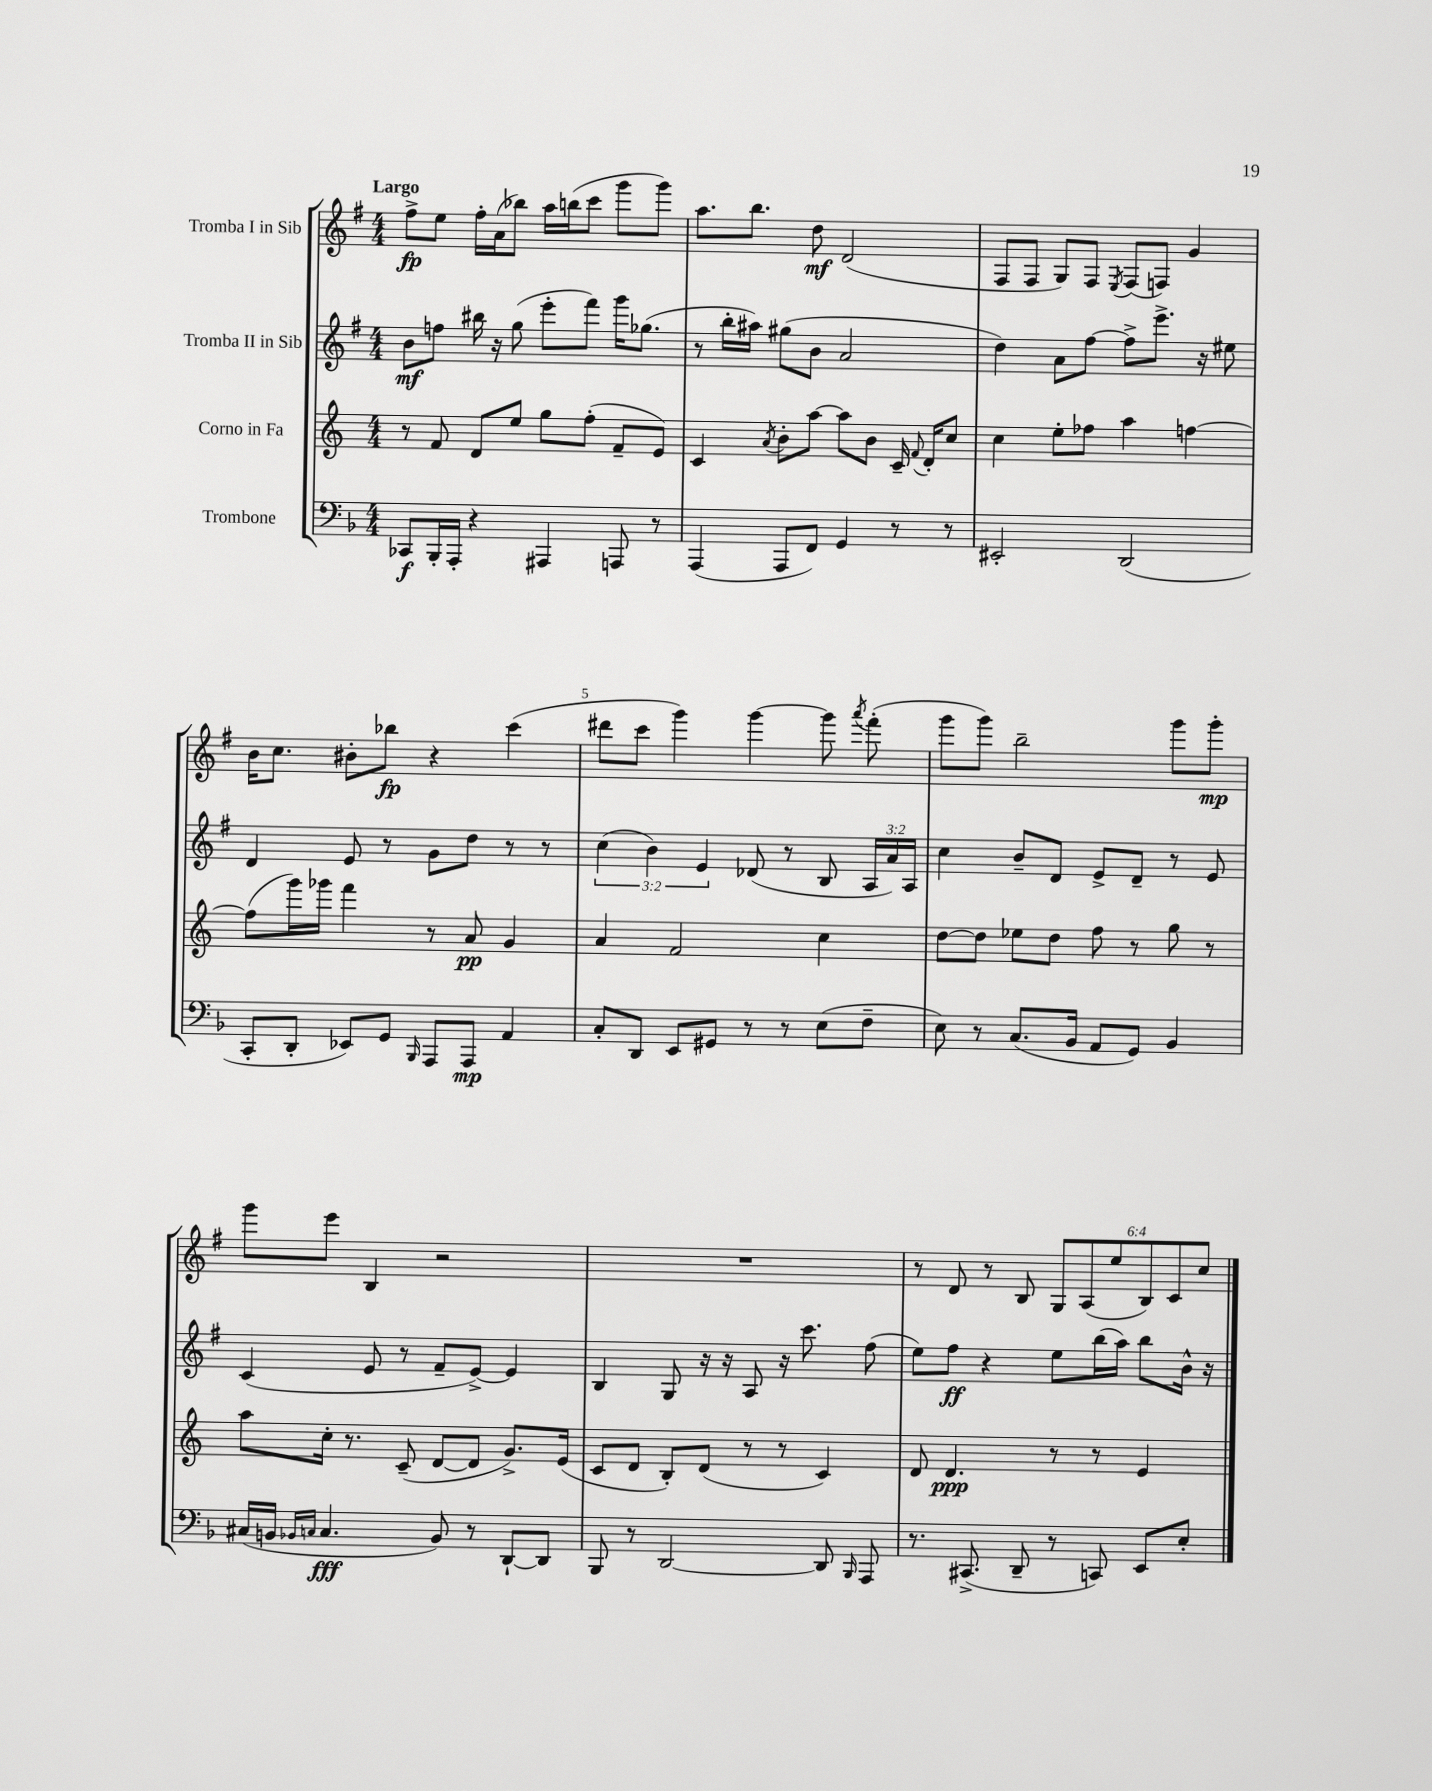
<<
\new StaffGroup <<
\new Staff = "s0" \with { instrumentName = "Tromba I in Sib" } {
    \clef treble \key g \major \numericTimeSignature \time 4/4 \override Staff.TupletNumber.text = #tuplet-number::calc-fraction-text \tempo "Largo"
    \autoBeamOff fis''8[->\fp e''8] fis''16[-. a'16( bes''8]) a''16[ b''16( c'''8] g'''8[ g'''8]) |
    a''8.[ b''8.] d''8\mf d'2( |
    fis8[ fis8] g8[) fis8] \acciaccatura { e8 } fis8[( f8]) g'4 |
    b'16[ c''8.] bis'8[-. bes''8]\fp r4 c'''4( |
    dis'''8[ c'''8] g'''4) g'''4~ g'''8 \acciaccatura { a'''8 } fis'''8-.( |
    g'''8[ g'''8]) b''2-- g'''8[ g'''8]-.\mp |
    g'''8[ e'''8] b4 r2 |
    R1 |
    r8 d'8 r8 b8 \tuplet 6/4 { g8[ a8( e''8 b8) c'8 c''8] } \bar "|." |
}
\new Staff = "s1" \with { instrumentName = "Tromba II in Sib" } {
    \clef treble \key g \major \numericTimeSignature \time 4/4 \override Staff.TupletNumber.text = #tuplet-number::calc-fraction-text
    \autoBeamOff b'8[\mf f''8] bis''16 r16 g''8( e'''8[-. fis'''8]) g'''16[ ges''8.]( |
    r8 b''16[-. ais''16]) gis''8[( b'8] a'2 |
    d''4) a'8[ fis''8]~ fis''8[-> e'''8.]-> r16 eis''8 |
    d'4 e'8 r8 g'8[ d''8] r8 r8 |
    \tuplet 3/2 { c''4( b'4) e'4 } des'8( r8 b8 \tuplet 3/2 { a16[ a'16) a16] } |
    c''4 b'8[-- d'8] e'8[-> d'8]-- r8 e'8 |
    c'4( e'8 r8 fis'8[-- e'8]~->) e'4 |
    b4 g8 r16 r16 a8 r16 c'''8. fis''8( |
    e''8[) fis''8]\ff r4 e''8[ b''16( a''16]) b''8[ b'16]-^ r16 \bar "|." |
}
\new Staff = "s2" \with { instrumentName = "Corno in Fa" } {
    \clef treble \key c \major \numericTimeSignature \time 4/4
    \autoBeamOff r8 f'8 d'8[ e''8] g''8[ f''8]-.( f'8[-- e'8]) |
    c'4 \acciaccatura { a'8 } b'8[-. a''8]~ a''8[ b'8] c'16-- \appoggiatura { f'8 } d'16[-. c''8] |
    c''4 e''8[-. fes''8] a''4 f''4~ |
    f''8[( g'''16) ges'''16] f'''4 r8 a'8\pp g'4 |
    a'4 f'2 c''4 |
    d''8[~ d''8] ees''8[ d''8] f''8 r8 g''8 r8 |
    a''8[ c''16]-. r8. c'8--( d'8[~ d'8] g'8.[->) e'16]( |
    c'8[ d'8] b8[-.) d'8]( r8 r8 c'4) |
    d'8 d'4.\ppp r8 r8 e'4 \bar "|." |
}
\new Staff = "s3" \with { instrumentName = "Trombone" } {
    \clef bass \key f \major \numericTimeSignature \time 4/4
    \autoBeamOff ces,8[\f bes,,16-. a,,16]-. r4 ais,,4 a,,8 r8 |
    a,,4( a,,8[ f,8]) g,4 r8 r8 |
    eis,2-. d,2( |
    c,8[-. d,8]-. ees,8[) g,8] \grace { bes,,16 } a,,8[ a,,8]\mp a,4 |
    c8[-. d,8] e,8[ gis,8] r8 r8 e8[( f8]-- |
    e8) r8 c8.[( bes,16] a,8[ g,8]) bes,4 |
    cis16[( b,16] \grace { bes,16[ c16] } c4.\fff bes,8) r8 d,8[~-! d,8] |
    bes,,8 r8 d,2~ d,8 \grace { bes,,16 } a,,8 |
    r8. cis,8.->( d,8-- r8 c,8) e,8[ e8]-. \bar "|." |
}
>>
>>
\layout { \context { \Score \override BarNumber.break-visibility = ##(#f #t #t) barNumberVisibility = #(every-nth-bar-number-visible 5) } }
